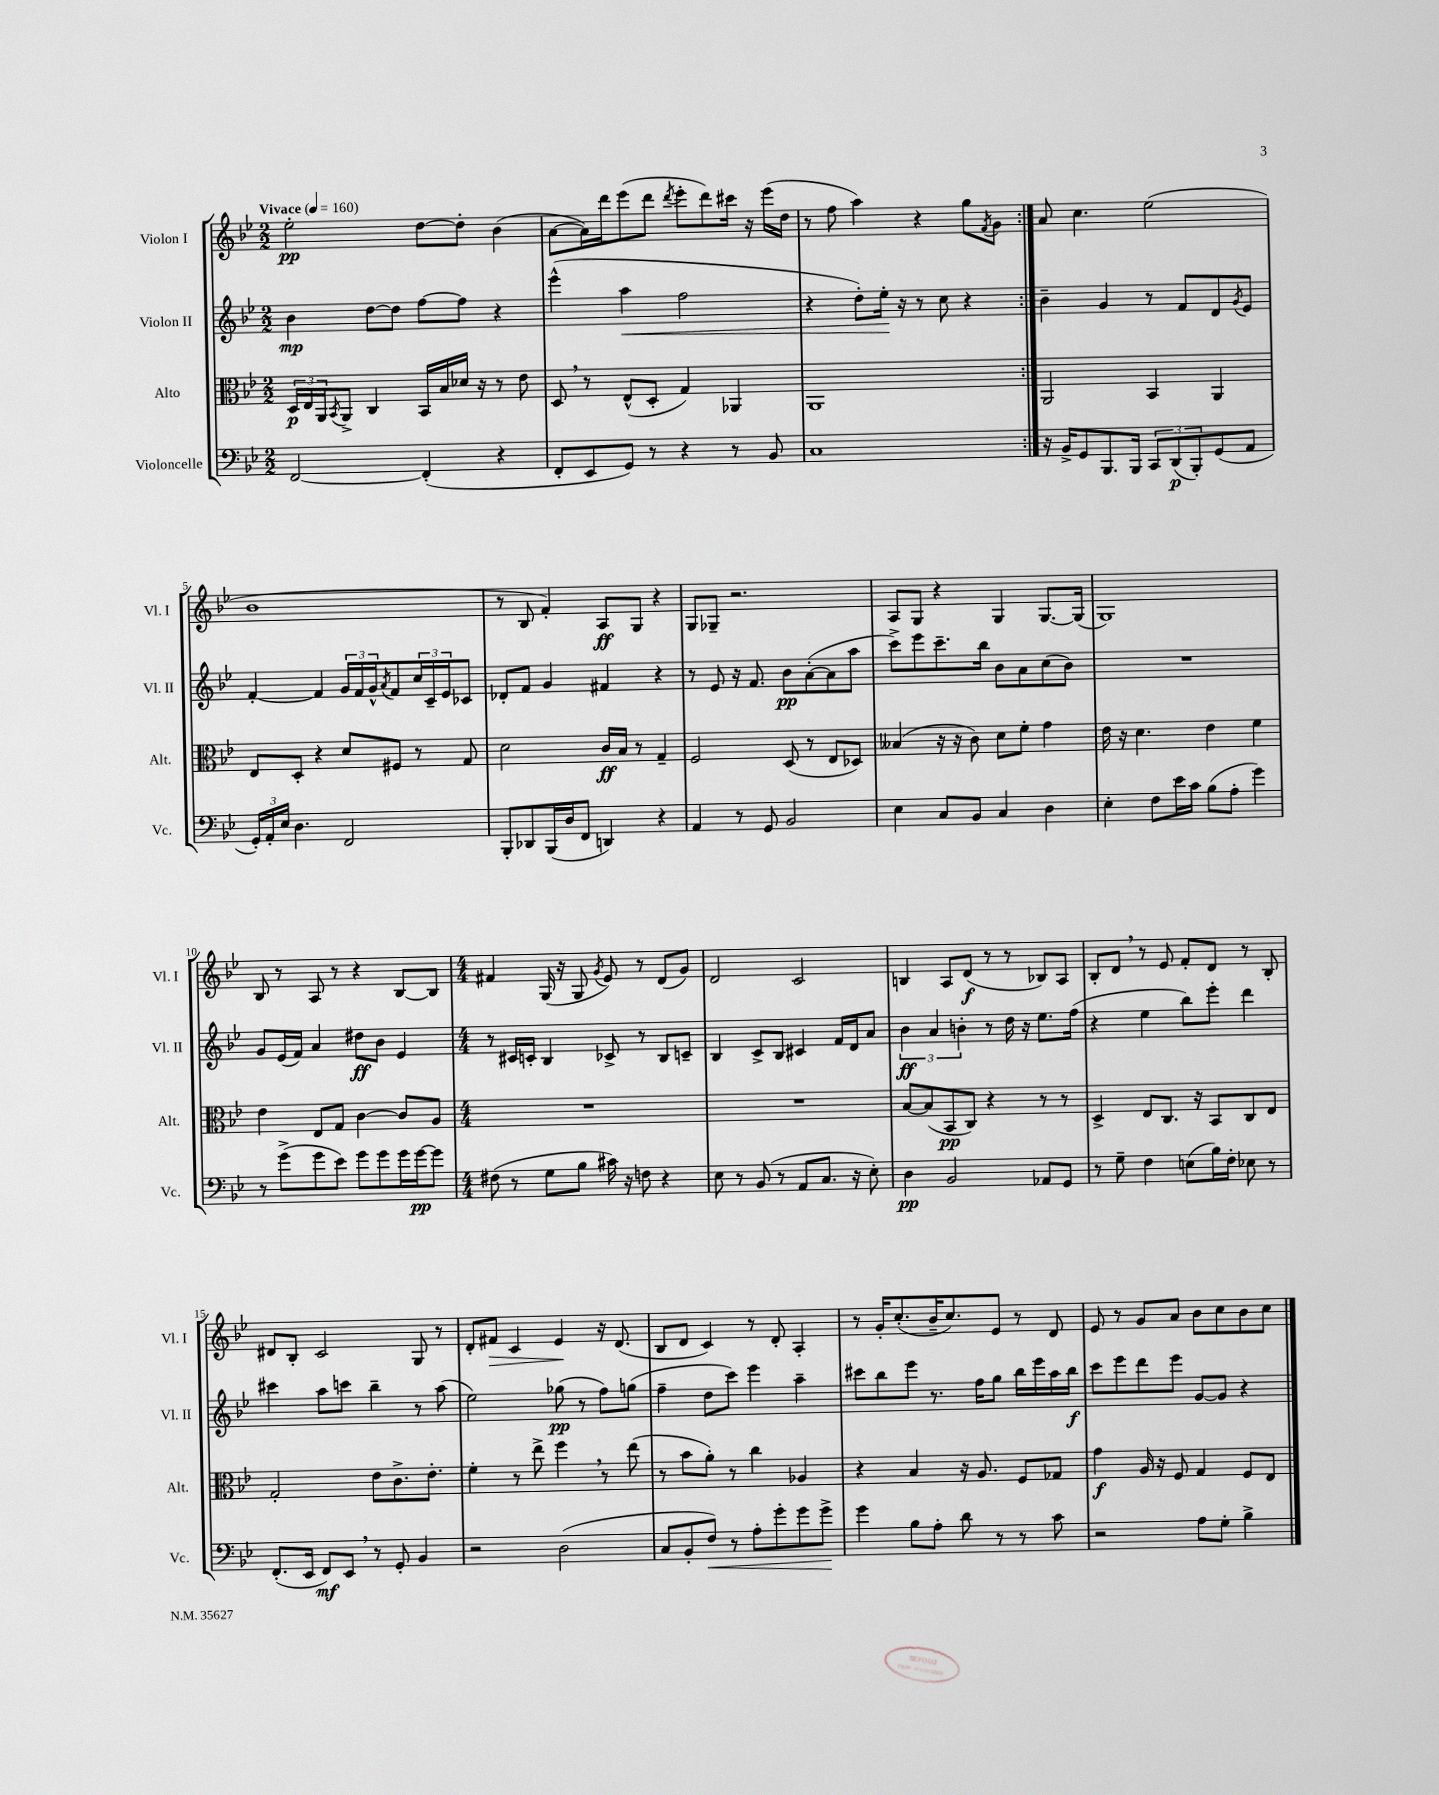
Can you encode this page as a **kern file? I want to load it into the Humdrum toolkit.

**kern	**kern	**kern	**kern
*staff4	*staff3	*staff2	*staff1
*clefF4	*clefC3	*clefG2	*clefG2
*k[b-e-]	*k[b-e-]	*k[b-e-]	*k[b-e-]
*M2/2	*M2/2	*M2/2	*M2/2
*MM160	*MM160	*MM160	*MM160
[2FF/	24D/LL	4b-\	2ee-'\
.	24E-/	.	.
.	24AA/J	.	.
.	8qBB-/	.	.
.	8AA^/J	.	.
.	4C/	[8dd\L	.
.	.	8dd\]J	.
(4FF'/]	16BB-/LL	[8ff\L	[8dd\L
.	16B-/	.	.
.	16d-/JJ	8ff\]J	8dd'\]J
.	16r	.	.
4r	8r	4r	(4b-\
.	8e-\	.	.
=	=	=	=
8FF'/L	8D/	(4eee-^^\	[8a\L
8EE-/	8r	.	16a\]L)
.	.	.	16ddd\J
8GG/J)	(8E-^^/L	4aa\	(8eee-\
8r	8D'/J	.	8ddd\J
.	.	.	8qddd/
4r	4G/)	2ff\	8eee-'\L
.	.	.	8ddd\)
8r	4AA-/	.	16ccc#\Jk
.	.	.	16r
8BB-/	.	.	(16eee-\LL
.	.	.	16dd\JJ
=	=	=	=
1C	1AA	4r	8r
.	.	.	8ff\
.	.	8dd'\L)	4aa\)
.	.	16ee-'\Jk	.
.	.	16r	.
.	.	8r	4r
.	.	8cc\	.
.	.	4r	8gg\L
.	.	.	8qf/
.	.	.	8g\J
=:|!	=:|!	=:|!	=:|!
16r	2AA/	4b-~\	8a/
16BB-^/LK	.	.	.
8GG/	.	.	4.cc\
8.BBB-/	.	4g/	.
16BBB-/Jk	.	.	.
12CC/L	4BB-/	8r	(2ee-\
(12DD/	.	.	.
.	.	8f/L	.
12BBB-'/)	.	.	.
(8GG/	4AA/	8d/	.
.	.	8qg/	.
8AA/J	.	8e-/J	.
=	=	=	=
24GG'/LL)	8E-/L	[4f'/	1b-
24AA'/	.	.	.
24E-/JJ	.	.	.
4.D\	8D'/J	.	.
.	4r	4f/]	.
2FF/	8d/L	24g/LL	.
.	.	24f/	.
.	.	24g^^/J	.
.	.	8qa/	.
.	8F#/J	8f/	.
.	8r	24cc/L	.
.	.	24c~/	.
.	.	24e-/J	.
.	8G/	8c-/J	.
=	=	=	=
8BBB-'/L	2d\	8d-'/L	8r
8DD-/	.	8f/J	8B-/
(16BBB-/L	.	4g/	4f'/)
16D/J	.	.	.
8FF/J	.	.	.
4DD/)	16c/LL	4f#/	8A/L
.	16B-/JJ	.	.
.	8r	.	8G/J
4r	4G~/	4r	4r
=	=	=	=
4AA/	2F/	8r	8G/L
.	.	8e-/	8G-~/J
8r	.	16r	2.r
.	.	8.f/	.
8GG/	.	.	.
2BB-/	(8D/	8b-\L	.
.	8r	([8a'\	.
.	8E-/L	8a\]	.
.	8D-/J)	8aa\J	.
=	=	=	=
4E-\	(4B--/	8ccc^\L)	8A/L
.	.	8eee-\	8G/J
8C/L	16r	8.ccc~\	4r
.	16r	.	.
8BB-/J	8c\)	.	.
.	.	16bb-\Jk	.
4C/	8d\L	8b-\L	4G/
.	8f'\J	8a\	.
4D\	4g\	(8cc\	[8.G/L
.	.	8b-\J)	.
.	.	.	(16G/]Jk
=	=	=	=
4E-'\	16e-\	1r	1G)
.	16r	.	.
.	4.d\	.	.
8F\L	.	.	.
16e-\L	.	.	.
16c\JJ	.	.	.
(8B-\L	4e-\	.	.
8A'\J	.	.	.
4g\)	4f\	.	.
=	=	=	=
8r	4e-\	8g/L	8B-/
(8g^\L	.	(16e-/L	8r
.	.	16f/JJ)	.
8g\	8E-/L	4a/	8A/
8e-\J)	8G/J	.	8r
8g\L	[4c\	8dd#\L	4r
8g\	.	8b-\J	.
16g\L	8c/]L	4e-/	[8B-/L
[16g\J	.	.	.
8g\]J	8A/J	.	8B-/]J
=	=	=	=
*M4/4	*M4/4	*M4/4	*M4/4
(8F#\	1r	8r	4f#/
8r	.	16c#/LL	.
.	.	16c'/JJ	.
8G\L	.	4B-/	(16G/
.	.	.	16r
8B-\J	.	.	8G/
.	.	.	8qg/
16c#\)	.	8c-^/	8e-/)
16r	.	.	.
8F\	.	8r	8r
4r	.	8B-/L	(8d/L
.	.	8c~/J	8g/J)
=	=	=	=
8E-\	1r	4B-/	2d/
8r	.	.	.
(8BB-/	.	8c^/L	.
8r	.	8B-/J	.
8AA/L	.	4c#/	2c/
8.C/J	.	.	.
.	.	16f/LL	.
16r	.	16d/J	.
8E-'\)	.	8a/J	.
=	=	=	=
4D\	[8B-/L	6b-\	4B/
.	(8B-/]	.	.
.	.	6a/	.
2BB-/	8BB-/	.	8A/L
.	.	6b'\	.
.	8C/J)	.	(8d/J
.	4r	8r	8r
.	.	16dd\	8r
.	.	16r	.
8AA-/L	8r	8.ee-\L	8B-/L)
8GG/J	8r	.	8A/J
.	.	(16ff\Jk	.
=	=	=	=
8r	4D^/	4r	8B-'/L
8G~\	.	.	8d/J
4F\	8E-/L	4ee-\	8r
.	8.C/J	.	8e-/
(8E\L	.	8bb-\L)	8f'/L
.	16r	.	.
16B-\L)	8BB-/L	8eee-'\J	8d/J
16F'\JJ	.	.	.
8E-\	8C/	4ddd\	8r
8r	8E-/J	.	8B-'/
=	=	=	=
(8.FF'/L	2G'/	4ccc#\	8d#/L
.	.	.	8B-'/J
16EE-/Jk	.	.	.
8FF/L)	.	8aa\L	2c/
8EE-/J	.	8ccc\J	.
8r	8e-\L	4bb-~\	.
8GG'/	8.c^\	.	.
4BB-/	.	8r	8G/
.	8.e-'\J	.	.
.	.	(8aa\	8r
=	=	=	=
2r	4f'\	2ee-\)	8d'/L
.	.	.	8f#/J
.	8r	.	4c/
.	8ee-^\	.	.
(2D\	4ff\	(8gg-\	4e-/
.	.	8r	.
.	8r	8ff\L)	16r
.	.	.	(8.d/
.	(8ee-\	(8gg\J	.
=	=	=	=
8C/L	8r	4ff~\	8B-/L
8BB-'/	8b-\L	.	8d/J
8F/J)	8a'\J)	8dd\L	4c/)
8r	8r	8ccc\J)	.
8A'\L	4cc\	4eee-\	8r
8g'\	.	.	8d'/
8g\	4A-/	4aa~\	4A'/
8g^\J	.	.	.
=	=	=	=
4g\	4r	8ccc#\L	8r
.	.	8bb-\	16g'/LK
.	.	.	(8.cc'/
8B-\L	4B-/	8eee-\J	.
8A'\J	.	8.r	16b-~/K
.	.	.	8.cc/)
8d\	16r	.	.
.	8.A/	16ff\LK	.
8r	.	8gg\J	8e-/J
8r	8F/L	16bb-\LL	8r
.	.	16eee-\	.
8c\	8G-/J	16aa\	8d/
.	.	16bb-\JJ	.
=	=	=	=
2r	4g\	8ccc\L	8e-/
.	.	8eee-\	8r
.	16A/	8ddd\	8g/L
.	16r	.	.
.	8F/	8eee-\J	8a/J
8A\L	4G/	[8g/L	8b-\L
8G'\J	.	8g/]J	8cc\
4B-^\	8F/L	4r	8b-\
.	8E-/J	.	8cc\J
==	==	==	==
*-	*-	*-	*-
